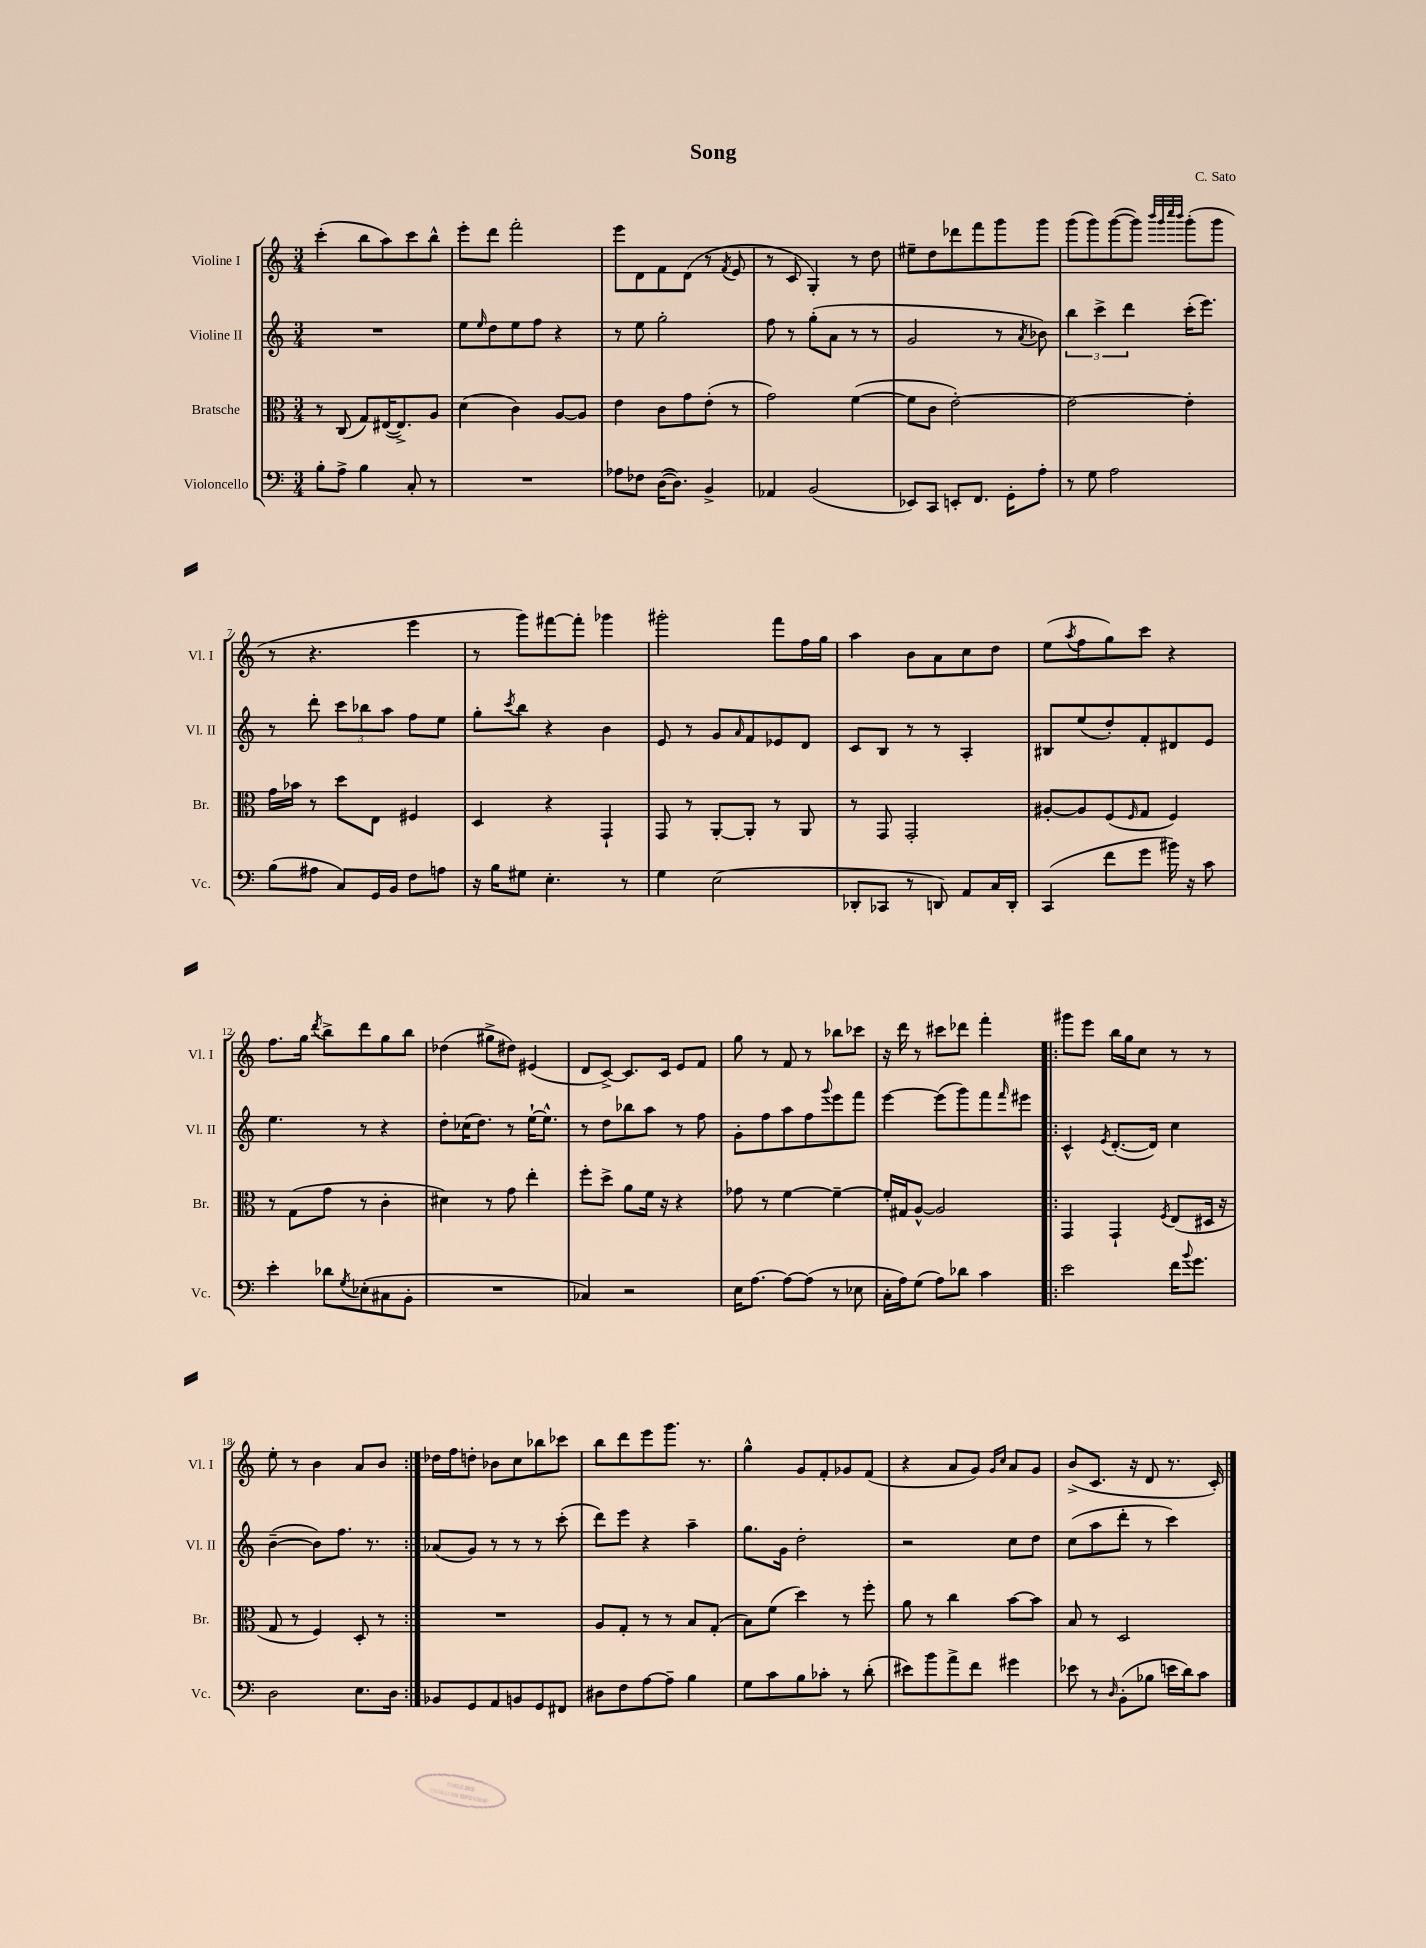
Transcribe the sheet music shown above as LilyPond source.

\header { title = "Song" composer = "C. Sato" }
<<
\new StaffGroup <<
\new Staff = "s0" \with { instrumentName = "Violine I" shortInstrumentName = "Vl. I" } {
    \clef treble \key c \major \numericTimeSignature \time 3/4
    c'''4-.( b''8 a''8) c'''8 b''8-^ |
    e'''8-. d'''8 f'''2-. |
    e'''8 d'8 f'8 d'8( r8 \acciaccatura { f'8 } e'8 |
    r8 c'8 g4-.) r8 d''8 |
    eis''8-- d''8 des'''8 f'''8 g'''8 g'''8 |
    g'''8( g'''8) g'''8~( g'''8) \grace { b'''32 g'''32 c''''32 b'''32 } g'''8-.( g'''8 |
    r8 r4. e'''4 |
    r8 g'''8) fis'''8~ fis'''8-. ges'''4 |
    gis'''2-. f'''8 f''16 g''16 |
    a''4 b'8 a'8 c''8 d''8 |
    e''8( \acciaccatura { a''8 } f''8 g''8) c'''8 r4 |
    f''8. g''16 \acciaccatura { d'''8 } b''8-> d'''8 g''8 b''8 |
    des''4( gis''8-> dis''8) eis'4( |
    d'8 c'8~->) c'8. c'16 e'8 f'8 |
    g''8 r8 f'8 r8 bes''8 ces'''8 |
    r16 d'''16 r8 cis'''8 des'''8 f'''4-. |
    \repeat volta 2 { gis'''8 e'''8 b''16 g''16 c''8 r8 r8 |
    e''8-. r8 b'4 a'8 b'8 | }
    des''16 f''16 d''8-. bes'8 c''8 bes''8 ces'''8 |
    b''8 d'''8 e'''8 g'''8. r8. |
    g''4-^ g'8 f'8-. ges'8 f'8( |
    r4 a'8 g'8) \grace { g'16 c''16 } a'8 g'8 |
    b'8->( c'8. r16 d'8 r8. c'16-.) \bar "|." |
}
\new Staff = "s1" \with { instrumentName = "Violine II" shortInstrumentName = "Vl. II" } {
    \clef treble \key c \major \numericTimeSignature \time 3/4
    R2. |
    e''8 \grace { e''16 } d''8 e''8 f''8 r4 |
    r8 e''8 g''2-. |
    f''8 r8 g''8-.( a'8 r8 r8 |
    g'2 r8 \acciaccatura { a'8 } bes'8) |
    \tuplet 3/2 { b''4 c'''4-> d'''4 } c'''16-.( e'''8.) |
    r8 d'''8-. \tuplet 3/2 { c'''8 bes''8 a''8 } f''8 e''8 |
    g''8-. \acciaccatura { c'''8 } b''8 r4 b'4 |
    e'8 r8 g'8 \grace { a'16 } f'8 ees'8 d'8 |
    c'8 b8 r8 r8 a4-. |
    bis8 e''8( d''8-.) f'8-. dis'8 e'8 |
    e''4. r8 r4 |
    d''8-. ces''16( d''8.) r8 e''16~-! e''8.-^ |
    r8 d''8 bes''8 a''8 r8 f''8 |
    g'8-. f''8 a''8 f''8 \appoggiatura { g'''8 } e'''8 f'''8 |
    e'''4~ e'''8( g'''8) f'''8 \grace { f'''16 } eis'''8 |
    \repeat volta 2 { c'4-^ \acciaccatura { e'8 } d'8.~-.( d'16) c''4 |
    b'4~--( b'8) f''8. r8. | }
    aes'8( g'8) r8 r8 r8 c'''8-.( |
    d'''8) e'''8 r4 a''4-- |
    g''8. g'16 d''2-. |
    r2 c''8 d''8 |
    c''8( a''8 d'''8-. r8 c'''4) \bar "|." |
}
\new Staff = "s2" \with { instrumentName = "Bratsche" shortInstrumentName = "Br." } {
    \clef alto \key c \major \numericTimeSignature \time 3/4
    r8 c8( g8) eis16~( eis8.->) a8 |
    d'4( c'4) a8~ a8 |
    e'4 c'8 g'8 e'8-.( r8 |
    g'2) f'4~( |
    f'8 c'8 e'2~-.) |
    e'2~ e'4-. |
    g'16 bes'16 r8 d''8 e8 fis4 |
    d4 r4 g,4-! |
    g,8 r8 a,8~-. a,8-. r8 a,8 |
    r8 g,8 g,2-. |
    ais8~-. ais8 f8( \grace { f16 } g8 f4) |
    r8 g8( g'8 r8 c'4-. |
    dis'4) r8 g'8 e''4-. |
    f''8-. d''8-> a'8 f'16 r16 r4 |
    ges'8 r8 f'4~ f'4~-- |
    f'16-. gis16 a8~-^ a2 |
    \repeat volta 2 { g,4 g,4-! \acciaccatura { f8 } e8( dis16 r16 |
    g8 r8 f4) d8-. r8 | }
    R2. |
    a8 g8-. r8 r8 b8 g8-.( |
    b8) f'8( d''4) r8 f''8-. |
    a'8 r8 c''4 b'8~ b'8 |
    b8 r8 d2 \bar "|." |
}
\new Staff = "s3" \with { instrumentName = "Violoncello" shortInstrumentName = "Vc." } {
    \clef bass \key c \major \numericTimeSignature \time 3/4
    b8-. a8-> b4 c8-. r8 |
    R2. |
    aes8 fes8 d16~( d8.) b,4-> |
    aes,4 b,2( |
    ees,8) c,8 e,8-. f,8. g,16-. a8-. |
    r8 g8 a2 |
    b8( ais8 c8) g,16 b,16 f8 a8 |
    r16 b16 gis8 e4.-. r8 |
    g4 e2( |
    des,8-. ces,8 r8 d,8) a,8 c16 d,16-. |
    c,4( f'8 g'8 bis'16) r16 c'8 |
    e'4-. des'8 \acciaccatura { g8 } ees8-.( cis8 b,8-. |
    R2. |
    ces4) r2 |
    e16 a8.~ a8~ a8( r8 ees8 |
    c16-. a16) g8( a8) des'8 c'4 |
    \repeat volta 2 { e'2 f'16 \appoggiatura { b'8 } g'8. |
    d2 e8. d16 | }
    bes,8 g,8 a,8 b,8 g,8 fis,8 |
    dis8 f8 a8~ a8-- b4 |
    g8 c'8 b8 ces'8-. r8 d'8-.( |
    eis'8) b'8 a'8-> f'8 gis'4 |
    ees'8 r8 \grace { d16 } b,8-.( bes8 e'16 d'16) c'8 \bar "|." |
}
>>
>>
